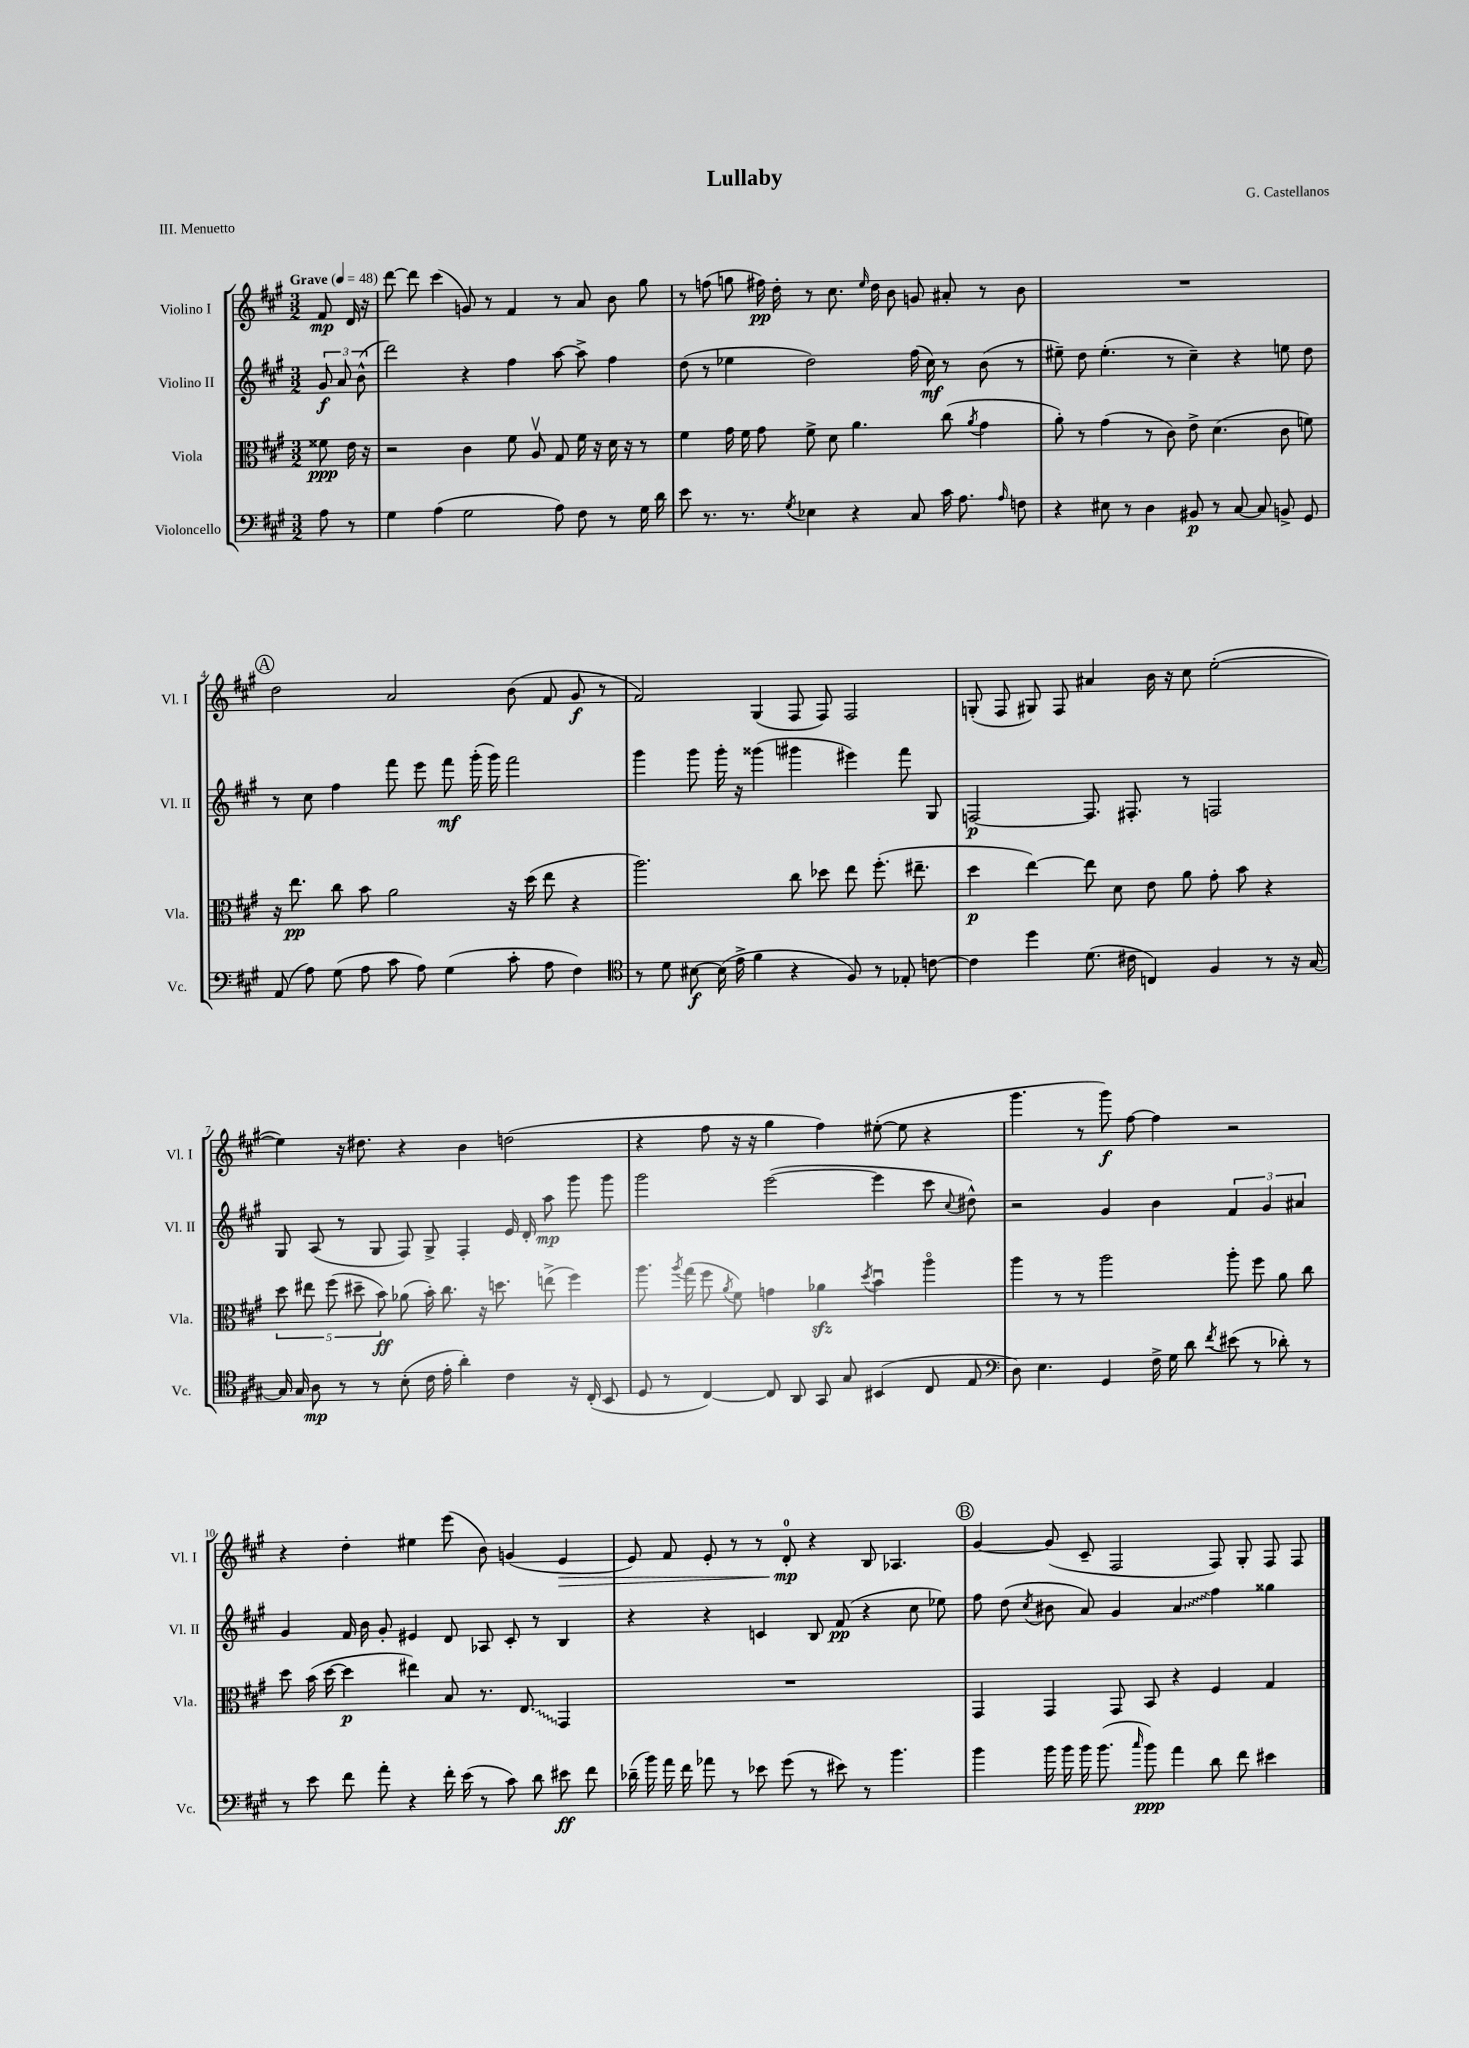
\header { title = "Lullaby" composer = "G. Castellanos" piece = "III. Menuetto" }
<<
\new StaffGroup <<
\new Staff = "s0" \with { instrumentName = "Violino I" shortInstrumentName = "Vl. I" } {
    \clef treble \key a \major \numericTimeSignature \time 3/2 \partial 4 \tempo "Grave" 4 = 48
    \autoBeamOff fis'8\mp d'16 r16 |
    d'''8~ d'''8 cis'''4( g'8) r8 fis'4 r8 a'8 b'8 gis''8 |
    r8 f''8( g''8 fis''16\pp) d''16-. r8 cis''8. \grace { e''16 } d''16 b'8 g'8 ais'8-. r8 b'8 |
    R1. |
    \mark \markup { \circle "A" } d''2 a'2 b'8( fis'8 gis'8\f r8 |
    fis'2) gis4( fis8 fis8) fis2 |
    g8-.( fis8 gis8) fis8 ais'4 b'16 r16 cis''8 e''2~-.( |
    e''4) r16 dis''8. r4 b'4 d''2( |
    r4 fis''8 r16 r16 gis''4 fis''4) eis''8~-.( eis''8 r4 |
    gis'''4. r8 gis'''8\f) fis''8~ fis''4 r2 |
    r4 d''4-. eis''4 e'''8( b'8) g'4( e'4\> |
    e'8) fis'8 e'8-. r8 r8 d'8-0-.\mp\! r4 b8 aes4. |
    \mark \markup { \circle "B" } gis'4~ gis'8( cis'8-- fis2 fis8) gis8-. fis8 fis8 \bar "|." |
}
\new Staff = "s1" \with { instrumentName = "Violino II" shortInstrumentName = "Vl. II" } {
    \clef treble \key a \major \numericTimeSignature \time 3/2 \partial 4
    \autoBeamOff \tuplet 3/2 { gis'8\f a'8 b'8-^( } |
    d'''2) r4 fis''4 a''8~ a''8-> fis''4 |
    d''8( r8 ees''4 d''2) fis''16( cis''16\mf) r8 b'8( r8 |
    eis''8--) d''8 eis''4.-.( r8 cis''4--) r4 e''8 d''8 |
    \mark \markup { \circle "A" } r8 cis''8 fis''4 fis'''8 e'''8 fis'''8\mf gis'''16-.( gis'''16) fis'''2 |
    gis'''4 gis'''8 gis'''16-. r16 gisis'''4( gis'''4 eis'''4) fis'''8 gis8 |
    f2~\p f8. fis8.-. r8 f2 |
    gis8 a8( r8 gis8 fis8) gis8-> fis4-. e'16 d'16-. a''8\mp gis'''8 gis'''8 |
    gis'''2 e'''2~( e'''4 cis'''8 \appoggiatura { cis''8 } dis''8-^) |
    r2 gis'4 b'4 \tuplet 3/2 { fis'4 gis'4 ais'4 } |
    gis'4 fis'16 b'16 gis'8-. eis'4 d'8 aes8 cis'8-. r8 b4 |
    r4 r4 c'4 b8 fis'8\pp( r4 cis''8 ees''8) |
    \mark \markup { \circle "B" } fis''8 d''8( \acciaccatura { cis''8 } bis'8 a'8) gis'4 \once \override Glissando.style = #'zigzag a'4\glissando fis''4 gisis''4 \bar "|." |
}
\new Staff = "s2" \with { instrumentName = "Viola" shortInstrumentName = "Vla." } {
    \clef alto \key a \major \numericTimeSignature \time 3/2 \partial 4
    \autoBeamOff fisis'8\ppp e'16 r16 |
    r2 cis'4 fis'8 a8\upbow gis8 fis'16 r16 d'16 r16 r8 |
    fis'4 gis'16 fis'16 gis'8 fis'8-> d'8 a'4. cis''8( \acciaccatura { a'8 } gis'4 |
    a'8-.) r8 gis'4( r8 cis'8) e'8-> d'4.( cis'8 f'8) |
    \mark \markup { \circle "A" } r16 e''8.\pp cis''8 b'8 a'2 r16 d''16( e''8 r4 |
    a''2.) cis''8 des''8 e''8 fis''8.-.( eis''8.-- |
    d''4\p e''4~) e''8 d'8 e'8 a'8 gis'8-. b'8 r4 |
    \tuplet 5/4 { d''8 eis''8 fis''8( dis''8-- b'8\ff) } aes'8( b'16-.) cis''8. r16 d''8. e''8->( fis''4) |
    a''8. \acciaccatura { a''8 } gis''16( fis''8 \acciaccatura { a'8 } fis'8) g'4 aes'4\sfz \acciaccatura { d''8 } b'4\downbow a''4\flageolet |
    a''4 r8 r8 a''2 a''8-. fis''8 a'8 cis''8 |
    d''8 b'16( d''16~ d''4\p eis''4) b8 r8. \once \override Glissando.style = #'zigzag e8.\glissando gis,4 |
    R1. |
    \mark \markup { \circle "B" } gis,4 gis,4 gis,8 b,8 r4 fis4 gis4 \bar "|." |
}
\new Staff = "s3" \with { instrumentName = "Violoncello" shortInstrumentName = "Vc." } {
    \clef bass \key a \major \numericTimeSignature \time 3/2 \partial 4
    \autoBeamOff a8 r8 |
    gis4 a4( gis2 a8) fis8 r8 gis16 d'16 |
    e'8 r8. r8. \acciaccatura { gis8 } ees4 r4 cis8 cis'16 a8. \grace { a16 } f8 |
    r4 eis8 r8 d4 bis,8\p r8 cis8~ cis8 b,8-> gis,8 |
    \mark \markup { \circle "A" } a,8( a8) gis8( a8 cis'8 a8) gis4( cis'8-. a8 fis4) |
    \clef tenor r8 d'8 bis8~\f bis16( e'16-> fis'4 r4 fis8) r8 ees8-. c'8~ |
    c'4 d''4 d'8.( cis'16 c4) fis4 r8 r16 gis16~ |
    gis16 gis16 a8\mp r8 r8 b8-.( cis'16 e'16-. a'4-.) cis'4 r16 cis16-.( b,8 |
    d8 r8 cis4~) cis8 a,8 gis,8 gis8 bis,4( cis8 e8 |
    \clef bass d8) e4. gis,4 fis16-> gis16 d'8 \acciaccatura { fis'8 } eis'8( r8 des'8-.) r8 |
    r8 e'8 fis'8 a'8-. r4 fis'16-. e'16( r8 cis'8) d'8 eis'8\ff fis'8 |
    des'16--( b'16) a'16 fis'16 aes'8 r8 ees'8 gis'8( r8 eis'8) r8 b'4. |
    \mark \markup { \circle "B" } b'4 b'16 b'16 b'16 b'8.( \grace { cis''16 } b'8\ppp) a'4 d'8 fis'8 eis'4 \bar "|." |
}
>>
>>
